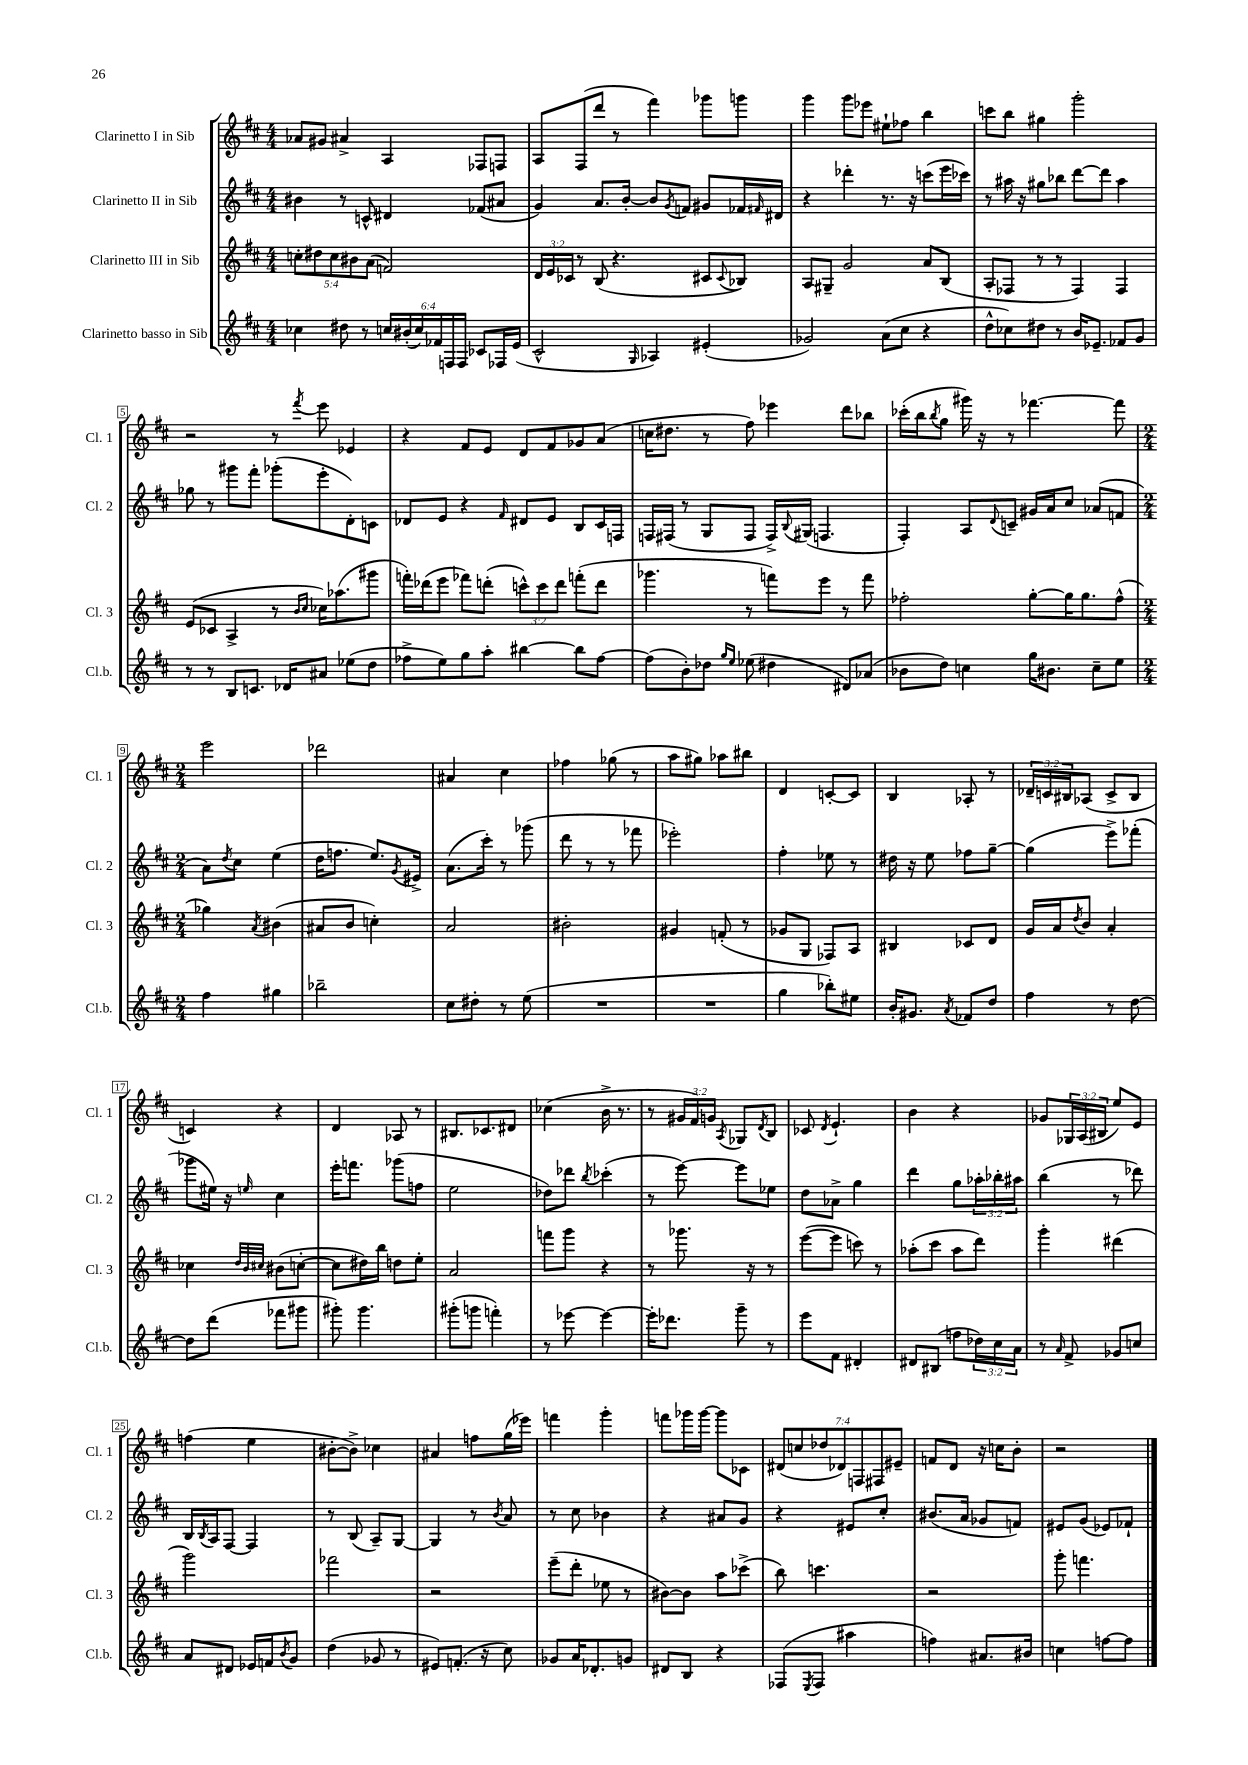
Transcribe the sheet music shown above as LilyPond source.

<<
\new StaffGroup <<
\new Staff = "s0" \with { instrumentName = "Clarinetto I in Sib" shortInstrumentName = "Cl. 1" } {
    \clef treble \key d \major \numericTimeSignature \time 4/4 \override Staff.TupletNumber.text = #tuplet-number::calc-fraction-text
    aes'8 gis'8 ais'4-> a4 fes8 f8 |
    a8 fis8( d'''8 r8 fis'''4) ges'''8 g'''8 |
    g'''4 g'''8 ees'''8 eis''8-! fes''8 b''4 |
    c'''8 b''8 gis''4 g'''2-. |
    r2 r8 \acciaccatura { fis'''8 } e'''8 ees'4 |
    r4 fis'8 e'8 d'8 fis'8 ges'8 a'8( |
    c''16 dis''8. r8 fis''8) ees'''4 d'''8 bes''8 |
    ces'''16-.( b''16 \acciaccatura { b''8 } g''8 gis'''16) r16 r8 fes'''4.~ fes'''8 |
    \numericTimeSignature \time 2/4 e'''2 |
    des'''2 |
    ais'4 cis''4 |
    fes''4 ges''8( r8 |
    a''8 gis''8) aes''8 bis''8 |
    d'4 c'8~-. c'8 |
    b4 aes8-. r8 |
    \tuplet 3/2 { des'16-- c'16 bis16 } aes8( c'8-> bis8 |
    c'4) r4 |
    d'4 aes8 r8 |
    bis8. ces'8. dis'8 |
    ces''4( b'16-> r8. |
    r8 \tuplet 3/2 { gis'16 fis'16) g'16 } \acciaccatura { a8 } ges8 \acciaccatura { d'8 } b8 |
    ces'8 \acciaccatura { d'8 } e'4.-! |
    b'4 r4 |
    ges'8 \tuplet 3/2 { ges16 a16( bis16 } e''8) e'8 |
    f''4( e''4 |
    bis'8~-. bis'8->) ces''4 |
    ais'4 f''8 g''16( ees'''16) |
    f'''4 g'''4-. |
    f'''8 ges'''16 ges'''16~ ges'''8 ces'8 |
    \tuplet 7/4 { dis'8( c''8 des''8 des'8) f8 fis8 eis'8-- } |
    f'8 d'8 r16 c''16 b'8-. |
    r2 \bar "|." |
}
\new Staff = "s1" \with { instrumentName = "Clarinetto II in Sib" shortInstrumentName = "Cl. 2" } {
    \clef treble \key d \major \numericTimeSignature \time 4/4 \override Staff.TupletNumber.text = #tuplet-number::calc-fraction-text
    bis'4 r8 c'8-^ dis'4 fes'8( ais'8 |
    g'4) a'8. b'16~-. b'8 \acciaccatura { g'8 } f'8 gis'8 fes'16 \grace { fis'16 } dis'16 |
    r4 des'''4-. r8. r16 c'''8( e'''16 ces'''16) |
    r8 ais''16 r16 gis''8 bes''8 d'''8~ d'''8 ais''4 |
    ges''8 r8 gis'''8 fis'''8-. ges'''8-.( e'''8-. d'8-.) c'8 |
    des'8 e'8 r4 \grace { fis'16 } dis'8 e'8 b8 cis'16 f16 |
    f16 fis16( r8 g8 fis8 fis16->) \appoggiatura { b8 } gis16( f4. |
    fis4-.) a8 \appoggiatura { d'8 } c'8-- gis'16 a'16 cis''8 aes'8( f'8 |
    \numericTimeSignature \time 2/4 a'8) \acciaccatura { d''8 } cis''8 e''4( |
    d''16 f''8. e''8.) \acciaccatura { g'8 } eis'16-> |
    a'8.( cis'''16-.) r8 ges'''8( |
    d'''8 r8 r8 fes'''8 |
    ees'''2-.) |
    fis''4-. ees''8 r8 |
    dis''16 r16 e''8 fes''8 g''8~-- |
    g''4( e'''8->) fes'''8-.( |
    ges'''8 eis''16) r16 \grace { e''16 } cis''4 |
    e'''16-. f'''8. ges'''8( f''8 |
    e''2 |
    des''8) des'''8 \acciaccatura { b''8 } ces'''4-.( |
    r8 e'''8~) e'''8 ees''8 |
    d''8 aes'8-> g''4 |
    d'''4 g''8 \tuplet 3/2 { aes''16-. bes''16-. ais''16 } |
    b''4( r8 des'''8) |
    b16 \acciaccatura { b8 } a16 fis8~ fis4 |
    r8 b8( a8--) g8~ |
    g4 r8 \acciaccatura { b'8 } a'8 |
    r8 cis''8 bes'4 |
    r4 ais'8 g'8 |
    r4 eis'8 cis''8-. |
    bis'8.( a'16 ges'8 f'8) |
    eis'8 g'8( ees'8) fes'8-! \bar "|." |
}
\new Staff = "s2" \with { instrumentName = "Clarinetto III in Sib" shortInstrumentName = "Cl. 3" } {
    \clef treble \key d \major \numericTimeSignature \time 4/4 \override Staff.TupletNumber.text = #tuplet-number::calc-fraction-text
    \tuplet 5/4 { c''8-. dis''8 c''8 bis'8 a'8( } f'2) |
    \tuplet 3/2 { d'16 e'16 ces'16 } r8 b8( r4. cis'8 \appoggiatura { cis'8 } bes8) |
    a8 gis8-- g'2 a'8 b8( |
    a8-. fes8 r8 r8 fes4) fes4 |
    e'8( ces'8 a4-> r8 \grace { b'16 cis''16 } ces''16) aes''8.( gis'''8 |
    f'''16-.) des'''16( e'''8 fes'''8) d'''8-.( \tuplet 3/2 { c'''8-^) c'''8 d'''8 } f'''8-.( d'''8 |
    ges'''4. r8 f'''8) e'''8 r8 f'''8 |
    fes''2-. g''8~-. g''16 g''8. fes''8-^( |
    \numericTimeSignature \time 2/4 ges''4) \acciaccatura { a'8 } bis'4( |
    ais'8 b'8 c''4-.) |
    a'2 |
    bis'2-. |
    gis'4 f'8-.( r8 |
    ges'8 g8 fes8) a8 |
    bis4 ces'8 d'8 |
    g'16 a'16 \acciaccatura { d''8 } b'8 a'4-. |
    ces''4 \grace { d''32 b'32 cis''32 } bis'8( c''8~-. |
    c''8 dis''16) b''16 d''8 e''8-. |
    a'2 |
    f'''8 g'''8 r4 |
    r8 ges'''8. r16 r8 |
    e'''8~( e'''8 c'''8) r8 |
    aes''8-.( cis'''8 aes''8 d'''8) |
    g'''4-. dis'''4( |
    g'''2) |
    fes'''2 |
    r2 |
    e'''8--( d'''8-. ees''8 r8 |
    bis'8~) bis'8 a''8 ces'''8->( |
    b''8) c'''4. |
    r2 |
    g'''8-. f'''4. \bar "|." |
}
\new Staff = "s3" \with { instrumentName = "Clarinetto basso in Sib" shortInstrumentName = "Cl.b." } {
    \clef treble \key d \major \numericTimeSignature \time 4/4 \override Staff.TupletNumber.text = #tuplet-number::calc-fraction-text
    ces''4 dis''8 r8 \tuplet 6/4 { c''16 bis'16-.( c''16) fes'16 f16 f16 } ces'8 fes16 e'16( |
    cis'2-^ \grace { g16 } aes4) eis'4-.( |
    ges'2) a'8( cis''8 r4 |
    d''8-^ ces''8) dis''8 r8 b'16 ees'8.-- fes'8 g'8 |
    r8 r8 b8 c'8. des'16 ais'8 ees''8( d''8 |
    fes''8-> e''8) g''8 a''8-. bis''4~ bis''8 fes''8~ |
    fes''8( b'8-.) des''8 \grace { g''16 e''16 } ees''8( dis''4 dis'8) aes'8( |
    bes'8 d''8) c''4 g''16 bis'8. c''8-- e''8 |
    \numericTimeSignature \time 2/4 fis''4 gis''4 |
    bes''2-- |
    cis''8 dis''8-. r8 e''8( |
    R2 |
    R2 |
    g''4 bes''8-.) eis''8 |
    b'16-. gis'8. \acciaccatura { a'8 } fes'8 d''8 |
    fis''4 r8 d''8~ |
    d''8 d'''8( fes'''8 gis'''8 |
    gis'''8-.) gis'''4. |
    gis'''8-.( g'''8 f'''4-.) |
    r8 ees'''8~ ees'''4~ |
    ees'''16-. des'''8. g'''8-- r8 |
    e'''8 fis'8 dis'4-. |
    dis'8 bis8( f''8 \tuplet 3/2 { des''16) cis''16 a'16 } |
    r8 \grace { a'16 } fis'8-> ges'8 c''8 |
    a'8 dis'8 ees'16 f'16 \acciaccatura { b'8 } g'8 |
    d''4( ges'8 r8 |
    eis'8) f'8.-.( r16 cis''8) |
    ges'8 a'16 des'8.-. g'8 |
    dis'8 b8 r4 |
    fes8( \acciaccatura { e8 } fes8 ais''4 |
    f''4) ais'8. bis'16 |
    c''4 f''8~ f''8 \bar "|." |
}
>>
>>
\layout { \context { \Score \override BarNumber.stencil = #(make-stencil-boxer 0.1 0.3 ly:text-interface::print) } }
